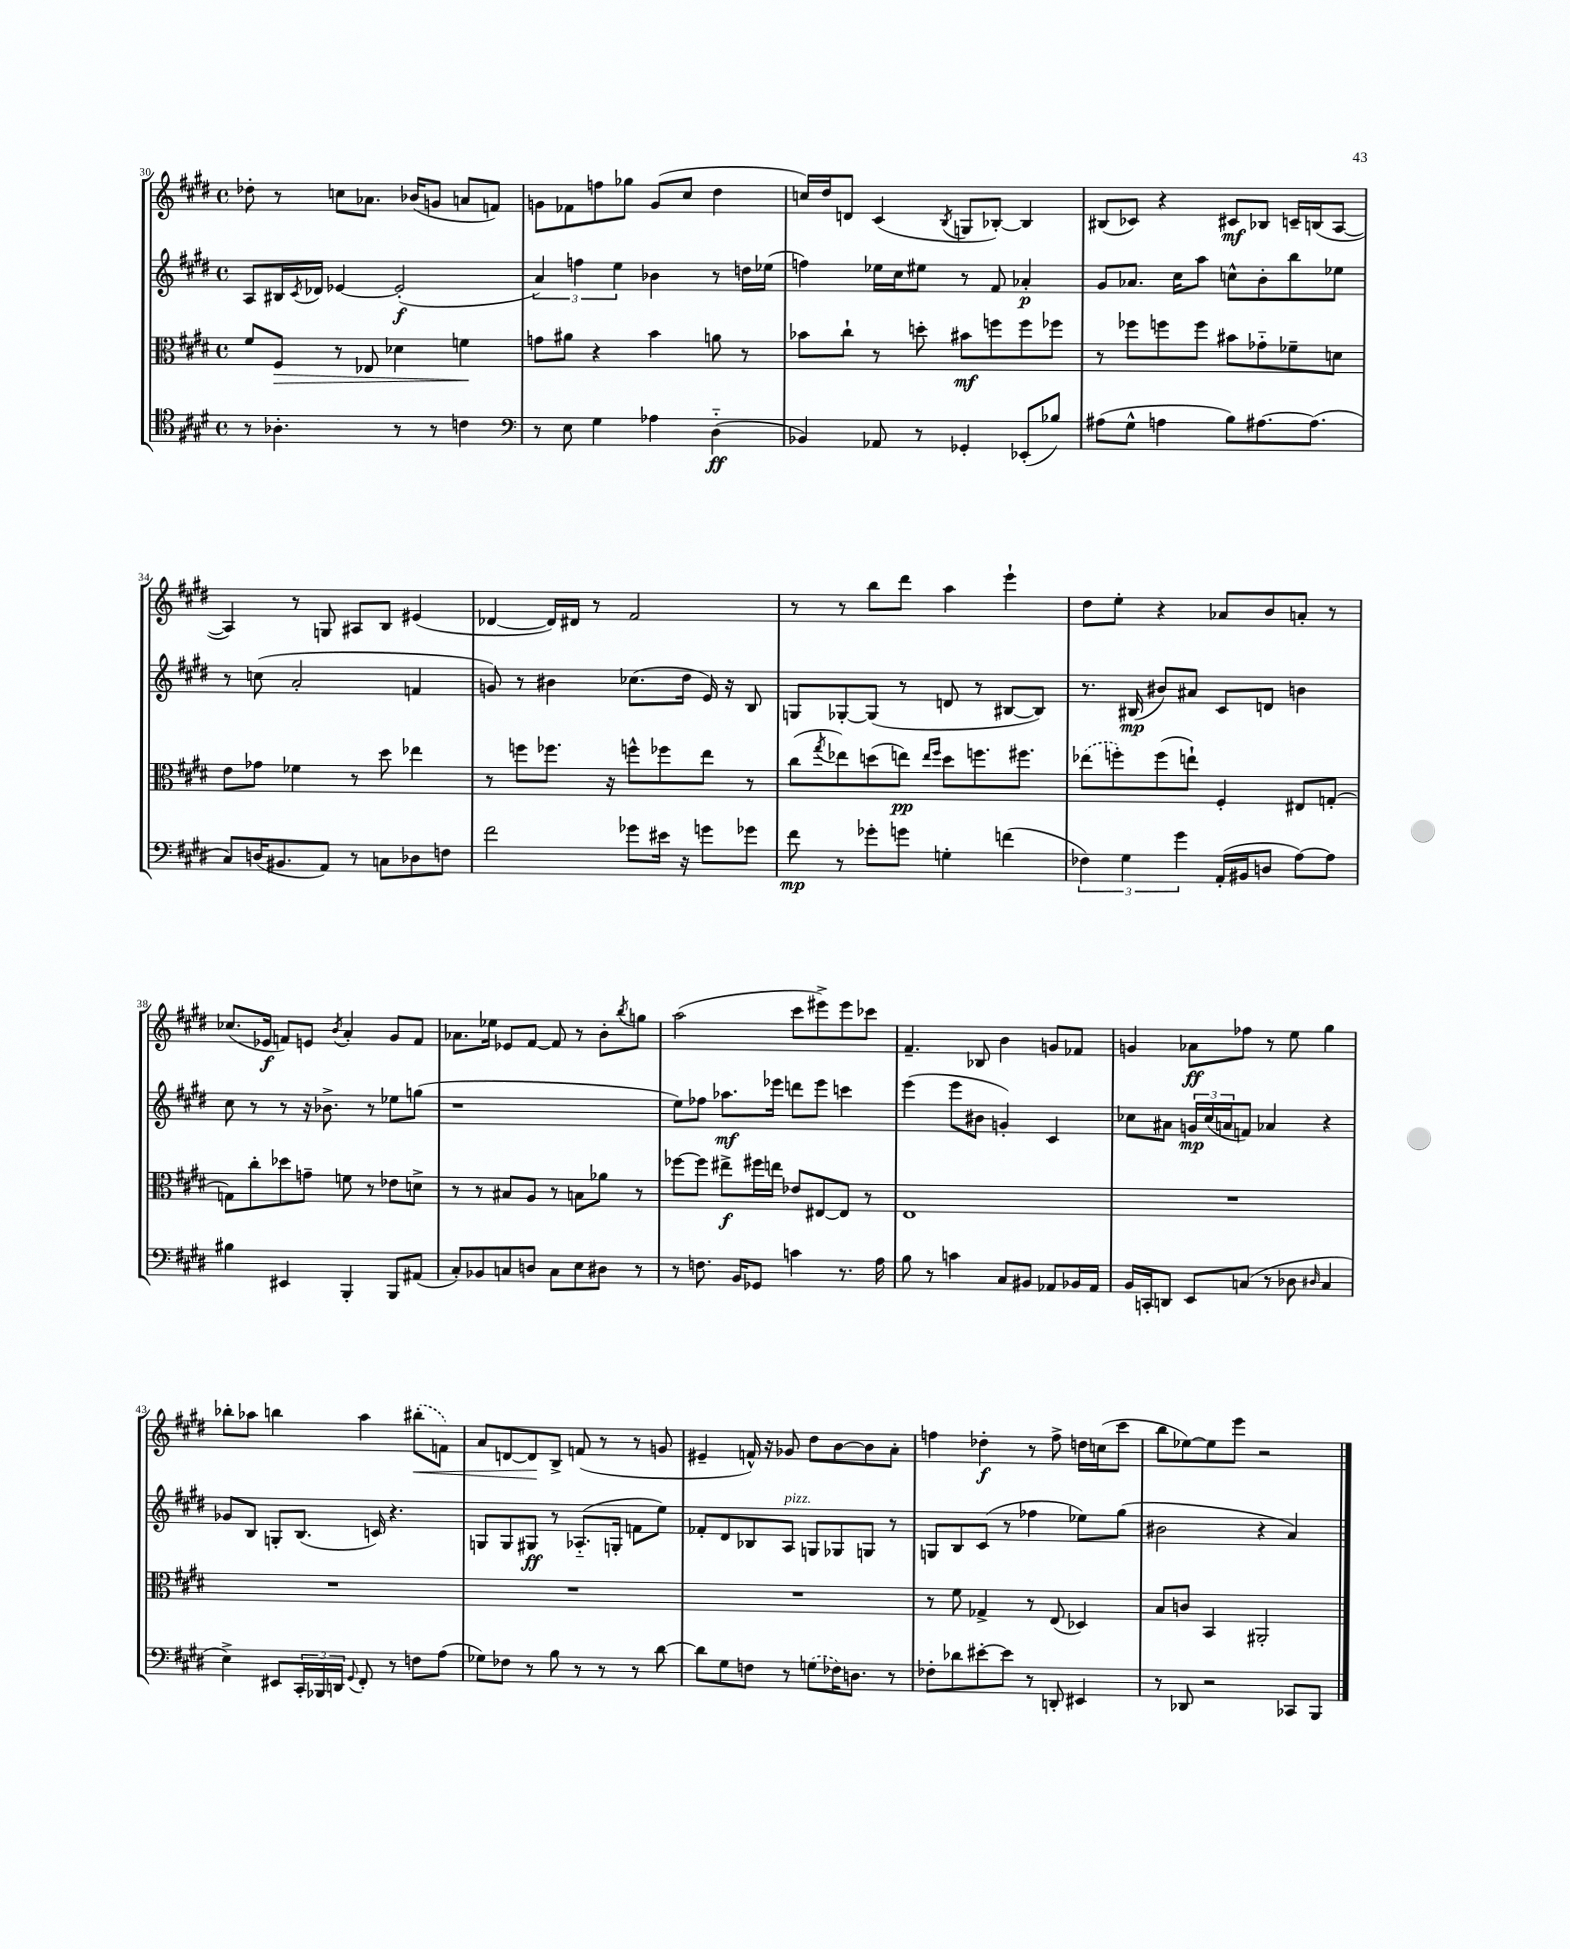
<<
\new StaffGroup <<
\new Staff = "s0" {
    \clef treble \key e \major \defaultTimeSignature \time 4/4
    des''8-. r8 c''8 aes'8. bes'16( g'8 a'8 f'8) |
    g'8 fes'8 f''8 ges''8 g'8( cis''8 dis''4 |
    c''16) dis''16 d'8 cis'4( \acciaccatura { b8 } g8 bes8~-.) bes4 |
    bis8( ces'8) r4 cis'8\mf bes8 c'16-- b16( a8~ |
    a4) r8 g8 ais8 b8 eis'4( |
    des'4~ des'16) dis'16 r8 fis'2 |
    r8 r8 b''8 dis'''8 a''4 e'''4-! |
    dis''8 e''8-. r4 aes'8 b'8 a'8-. r8 |
    ces''8.( ees'16\f f'8) e'8 \acciaccatura { b'8 } a'4-. gis'8 f'8 |
    aes'8. ees''16 ees'8 fis'8~ fis'8 r8 b'8-. \acciaccatura { b''8 } g''8 |
    a''2( cis'''8 eis'''8->) eis'''8 ces'''8 |
    fis'4.-- bes8 b'4 g'8 fes'8 |
    g'4 aes'8\ff fes''8 r8 e''8 gis''4 |
    bes''8-. aes''8 b''4 aes''4 \once \slurDashed bis''8-.\<( f'8) |
    a'8 d'8~ d'8\! b8-> f'8( r8 r8 g'8 |
    eis'4-- f'16-^) r16 ges'8 dis''8 b'8~ b'8 a'8-. |
    f''4 des''4-.\f r8 f''8-> d''16 c''16( cis'''8 |
    b''8 ees''8~) ees''8 e'''8 r2 \bar "|." |
}
\new Staff = "s1" {
    \clef treble \key e \major \defaultTimeSignature \time 4/4
    a8 bis16 \acciaccatura { cis'8 } des'16 ees'4~ ees'2-.\f( |
    \tuplet 3/2 { a'4) f''4 e''4 } bes'4 r8 d''16 ees''16( |
    f''4) ees''16 cis''16 eis''8 r8 fis'8 aes'4-.\p |
    gis'8 aes'8. cis''16 a''8 c''8-^ b'8-. b''8 ees''8 |
    r8 c''8( a'2-. f'4 |
    g'8) r8 bis'4 ces''8.( dis''16 e'16) r16 b8 |
    g8 ges8~-. ges8( r8 d'8 r8 bis8~ bis8) |
    r8. bis16\mp( bis'8) ais'8 cis'8 d'8 b'4 |
    cis''8 r8 r8 r16 bes'8.-> r8 ees''8 g''8( |
    r1 |
    e''8) fes''8 aes''8.\mf ees'''16 d'''8 ees'''8 c'''4 |
    e'''4( e'''8 bis'8 g'4-.) cis'4 |
    ces''8 ais'8 \tuplet 3/2 { g'16\mp ces''16( a'16 } f'8) aes'4 r4 |
    ges'8 b8 g8-. b8.( c'16) r4. |
    g8 g8 gis8\ff r8 aes8.-_( g16-. f'8 e''8) |
    fes'8-. dis'8 bes8 a8^\markup { \italic "pizz." } g8 ges8 g8 r8 |
    g8 b8 cis'8( r8 fes''4 ees''8) gis''8( |
    bis'2 r4 a'4) \bar "|." |
}
\new Staff = "s2" {
    \clef alto \key e \major \defaultTimeSignature \time 4/4
    fis'8 fis8\> r8 ees8 des'4 f'4\! |
    g'8 ais'8 r4 b'4 a'8 r8 |
    bes'8 cis''8-! r8 d''8-. bis'8\mf f''8 f''8 fes''8 |
    r8 fes''8 f''8 f''8 bis'8 ges'8-_ fes'8-- d'8 |
    e'8 ges'8 fes'4 r8 dis''8 ees''4 |
    r8 f''8 fes''8. r16 f''8-^ fes''8 e''8 r8 |
    cis''8( \acciaccatura { gis''8 } ees''8) d''8( e''8\pp) \grace { e''16 fis''16 } d''8 f''8. fis''8. |
    \once \slurDashed ees''8( f''8-.) f''8( e''8-!) fis4-. eis8 g8~-. |
    g8 cis''8-. des''8 g'8-- f'8 r8 ees'8 d'8-> |
    r8 r8 bis8 a8 r8 b8 aes'8 r8 |
    fes''8~ fes''8 eis''8->\f fis''16 e''16 ees'8 eis8~ eis8 r8 |
    e1 |
    R1 |
    R1 |
    R1 |
    R1 |
    r8 fis'8 ges4-> r8 e8( des4) |
    b8 c'8 b,4 ais,2-. \bar "|." |
}
\new Staff = "s3" {
    \clef tenor \key e \major \defaultTimeSignature \time 4/4
    r8 aes4.-. r8 r8 c'4 |
    \clef bass r8 e8 gis4 aes4 dis4-_\ff( |
    bes,4) aes,8 r8 ges,4-. ees,8-.( bes8) |
    ais8( gis8-^ a4 b8) ais8.~ ais8.( |
    cis8) d16( bis,8. a,8) r8 c8 des8 f8 |
    fis'2 ges'8 eis'16 r16 g'8 ges'8 |
    fis'8\mp r8 ges'8-. g'8 g4-. f'4( |
    \tuplet 3/2 { fes4) gis4 gis'4 } a,16-.( bis,16 d8 a8~) a8 |
    bis4 eis,4 b,,4-. b,,8 ais,8( |
    cis8-.) bes,8 c8 d8 c8 e8 dis8 r8 |
    r8 f8. b,16 ges,8 c'4 r8. a16 |
    b8 r8 c'4 cis8 bis,8 aes,8 bes,16 aes,16 |
    b,16 c,16-. d,8 e,8 c8( r8 des8 \grace { dis16 } c4 |
    e4->) eis,8 \tuplet 3/2 { cis,16-. bes,,16 d,16 } \appoggiatura { gis,8 } fis,8-. r8 f8 a8( |
    ges8) fes8 r8 b8 r8 r8 r8 dis'8~ |
    dis'8 gis8 f8 r8 \once \slurDashed g8( fes16) d8. r8 |
    fes8-. des'8 eis'8~-. eis'8 r8 d,8-. eis,4 |
    r8 des,8 r2 ces,8 b,,8 \bar "|." |
}
>>
>>
\layout { \context { \Score currentBarNumber = #30 } }
